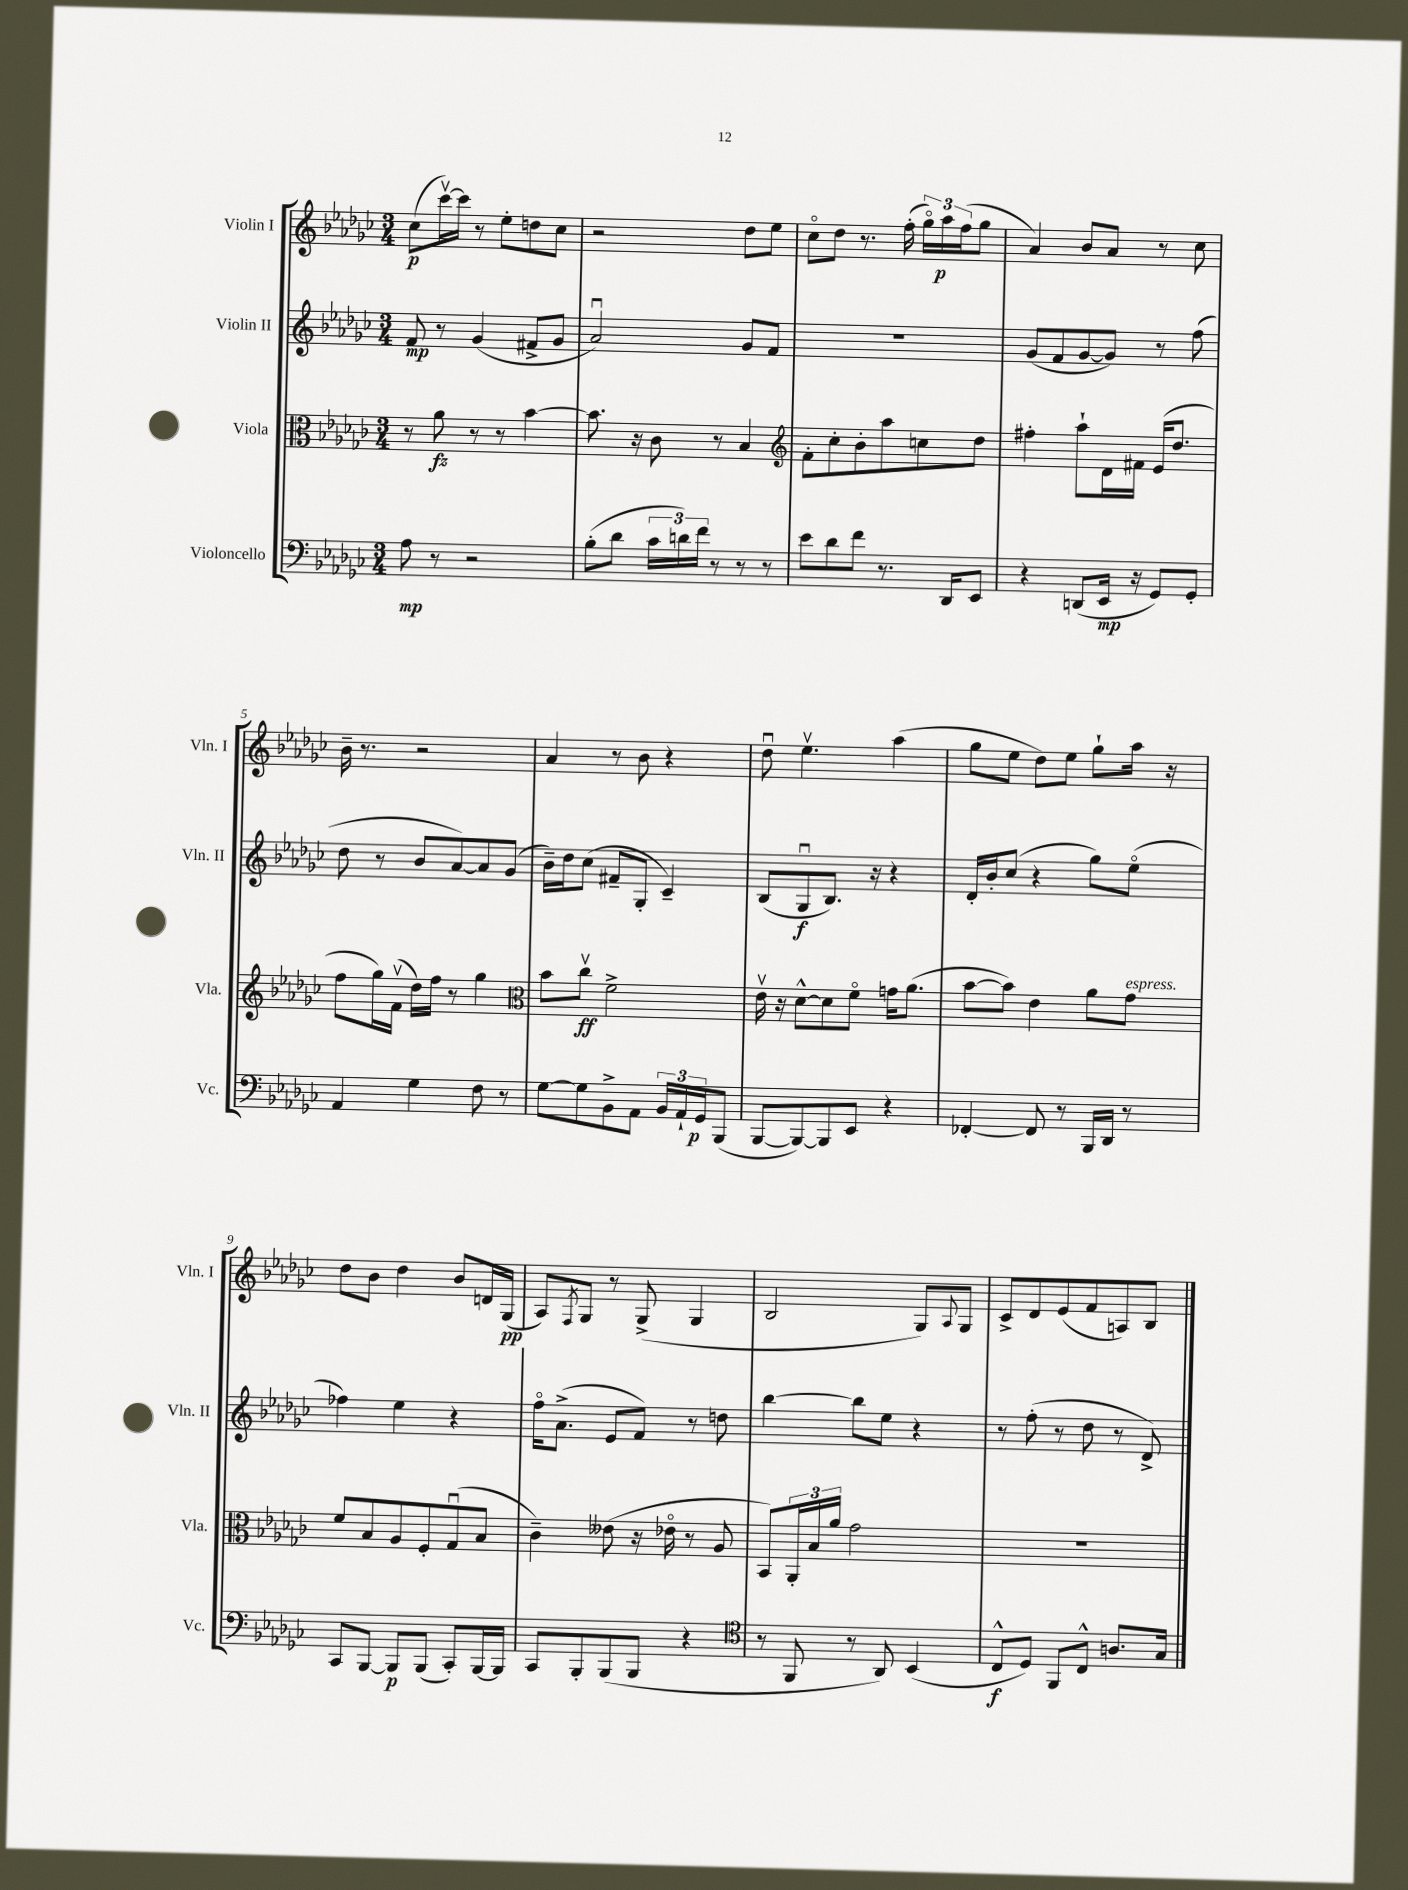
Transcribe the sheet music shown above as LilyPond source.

<<
\new StaffGroup <<
\new Staff = "s0" \with { instrumentName = "Violin I" shortInstrumentName = "Vln. I" } {
    \clef treble \key ges \major \numericTimeSignature \time 3/4
    ces''8\p( ces'''16~\upbow) ces'''16 r8 ees''8-. d''8 ces''8 |
    r2 des''8 ees''8 |
    ces''8\flageolet des''8 r8. f''16-.( \tuplet 3/2 { ges''16\flageolet) aes''16\p f''16( } ges''8 |
    aes'4) bes'8 aes'8 r8 ces''8 |
    bes'16-- r8. r2 |
    aes'4 r8 bes'8 r4 |
    des''8\downbow ees''4.\upbow aes''4( |
    ges''8 ees''8 des''8) ees''8 ges''8-! aes''16 r16 |
    des''8 bes'8 des''4 bes'8 d'16 ges16\pp( |
    aes8) \acciaccatura { f8 } ges8 r8 ges8->( ges4 |
    bes2 ges8) \appoggiatura { aes8 } ges8 |
    ces'8-> des'8 ees'8( f'8 a8) bes8 \bar "|." |
}
\new Staff = "s1" \with { instrumentName = "Violin II" shortInstrumentName = "Vln. II" } {
    \clef treble \key ges \major \numericTimeSignature \time 3/4
    f'8\mp r8 ges'4( fis'8-> ges'8 |
    aes'2\downbow) ges'8 f'8 |
    R2. |
    ges'8( f'8 ges'8~ ges'8) r8 f''8( |
    des''8 r8 bes'8 aes'8~) aes'8 ges'8( |
    bes'16--) des''16 ces''8( fis'8-- ges8-. ces'4--) |
    bes8( ges8\downbow\f bes8.) r16 r4 |
    des'16-. bes'16-. ces''8( r4 ges''8) ees''8\flageolet( |
    fes''4) ees''4 r4 |
    f''16\flageolet aes'8.->( ees'8 f'8) r8 d''8 |
    bes''4~ bes''8 ees''8 r4 |
    r8 f''8-.( r8 des''8 r8 des'8->) \bar "|." |
}
\new Staff = "s2" \with { instrumentName = "Viola" shortInstrumentName = "Vla." } {
    \clef alto \key ges \major \numericTimeSignature \time 3/4
    r8 aes'8\fz r8 r8 bes'4~ |
    bes'8. r16 ces'8 r8 bes4 |
    \clef treble f'8-. ces''8-. bes'8-. aes''8 c''8 des''8 |
    fis''4-. aes''8-! des'16 fis'16 ees'16( des''8. |
    f''8 ges''16) f'16\upbow( des''16) f''16 r8 ges''4 |
    \clef alto bes'8 ces''8\upbow\ff f'2-> |
    ees'16\upbow r16 des'8~-^ des'8 f'8\flageolet g'16 aes'8.( |
    bes'8~ bes'8) ees'4 aes'8 ges'8^\markup { \italic "espress." } |
    f'8 bes8 aes8 f8-. ges8\downbow( bes8 |
    ces'4--) eeses'8( r16 ees'16\flageolet r8 aes8 |
    bes,8) \tuplet 3/2 { aes,16-. bes16 aes'16 } ges'2 |
    R2. \bar "|." |
}
\new Staff = "s3" \with { instrumentName = "Violoncello" shortInstrumentName = "Vc." } {
    \clef bass \key ges \major \numericTimeSignature \time 3/4
    aes8\mp r8 r2 |
    bes8-.( des'8 \tuplet 3/2 { ces'16 d'16) f'16 } r8 r8 r8 |
    ees'8 des'8 f'8 r8. des,16 ees,8 |
    r4 d,8( ees,16\mp r16 ges,8) ges,8-. |
    aes,4 ges4 f8 r8 |
    ges8~ ges8 bes,8-> aes,8 \tuplet 3/2 { bes,16 aes,16-! ges,16\p } bes,,8( |
    bes,,8~ bes,,8~) bes,,8 ees,8 r4 |
    fes,4~-. fes,8 r8 bes,,16 des,16 r8 |
    ces,8 bes,,8~ bes,,8\p bes,,8( ces,8-.) bes,,16~ bes,,16 |
    ces,8 bes,,8-. bes,,8( bes,,8 r4 |
    \clef tenor r8 f,8 r8 aes,8) bes,4( |
    ces8-^\f des8) f,8 ces8-^ a8. ges16 \bar "|." |
}
>>
>>
